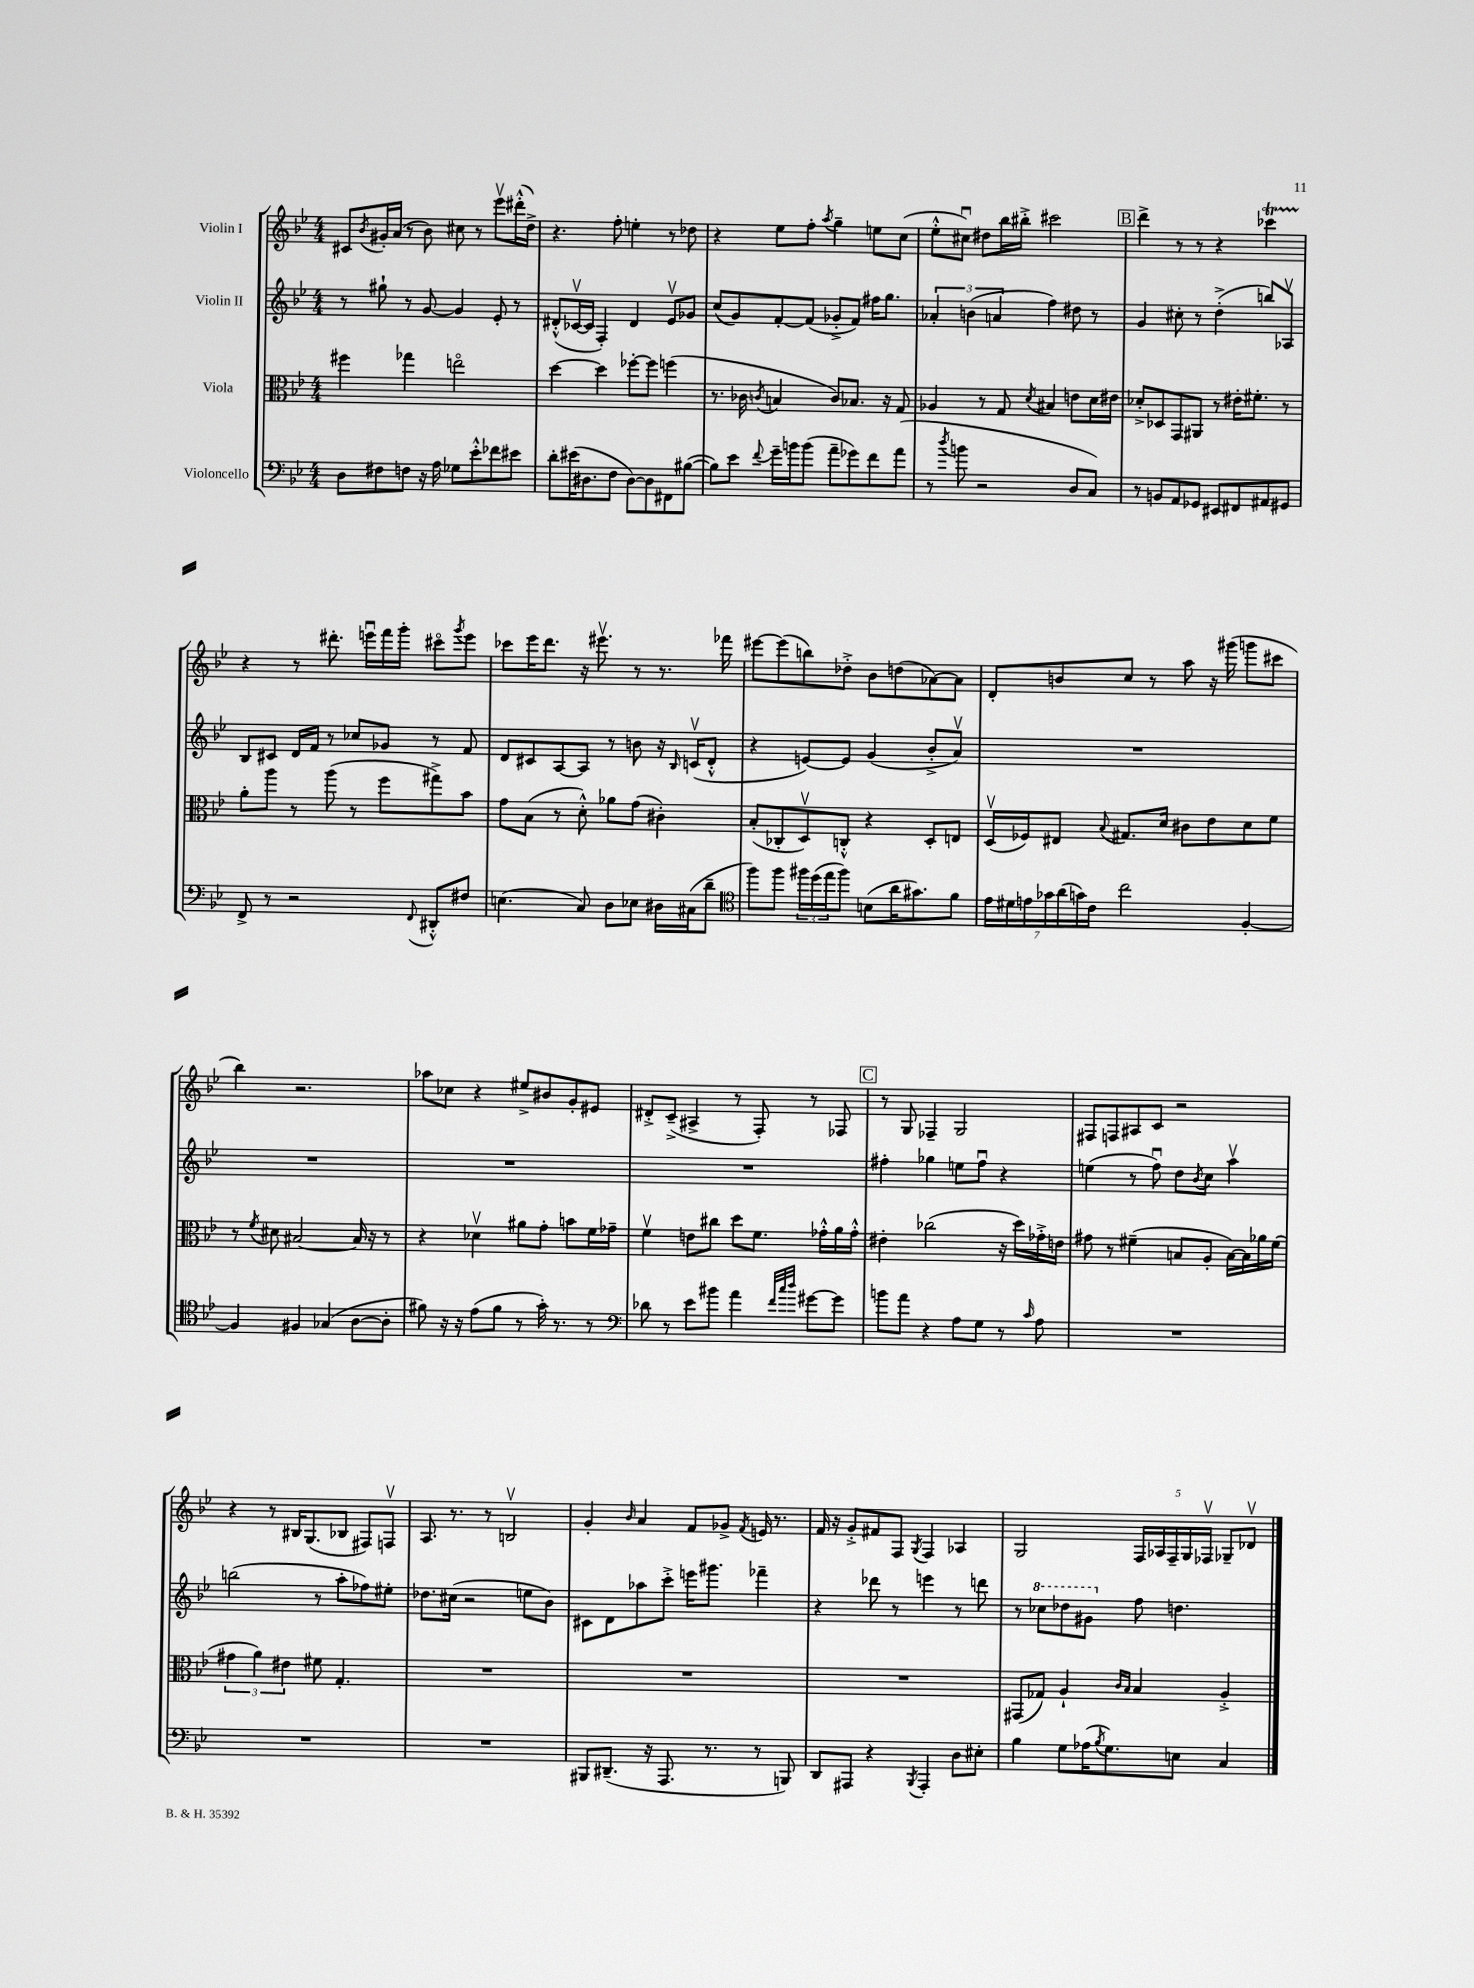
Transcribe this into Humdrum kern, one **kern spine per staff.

**kern	**kern	**kern	**kern
*staff4	*staff3	*staff2	*staff1
*clefF4	*clefC3	*clefG2	*clefG2
*k[b-e-]	*k[b-e-]	*k[b-e-]	*k[b-e-]
*M4/4	*M4/4	*M4/4	*M4/4
8D	4ff#	8r	8c#
.	.	.	8qb-
8F#	.	8gg#`	16g#'
.	.	.	(16a
8F	4gg-	8r	8r
16r	.	[8g	8b-)
16A	.	.	.
8G-	2eeo	4g]	8cc#
8e-'^^	.	.	8r
8f-	.	8e-'	8eee-v
8e#	.	8r	(16ddd#'^^
.	.	.	16dd^)
=	=	=	=
8d'	[4dd	(8d#'^^	4.r
(16e#	.	[16c-v	.
8.D#	.	16c-]	.
.	4dd]	4F')	.
8F	.	.	8ff'
[8D#)	[8ff-'	4d#	4ee'
8D#]	8ff-]	.	.
8FF#	(4ff	8e-v	8r
([8B#	.	8g-	8dd-
=	=	=	=
8B#])	8.r	(8cc	4r
8e-	.	8g)	.
.	16c-	.	.
8qqf	8qc	.	.
16g~	4B	[8f'	8ee-
16b	.	.	.
(8b	.	(8f]	8ff'
.	.	.	8qaa
8a~	8c)	8g-'^	4gg~
8g-)	8.B-	8f)	.
8f	.	16ff#	8ee
.	16r	8.gg	.
(8a	8G	.	(8cc
=	=	=	=
8r	4A-	6a-'	8ee-'^^
8qdd	.	.	.
8b	.	.	8cc#u)
.	.	(6b	.
2r	8r	.	8dd#
.	.	6a	.
.	8G	.	16bb-
.	.	.	16bb#'^
.	8qd	.	.
.	4B#	4ff)	2ccc#
8D	8e	8dd#	.
8C)	16d	8r	.
.	16e#	.	.
=	=	=	=
8r	8d-'^	4g	4ddd^
8BB	8D-	.	.
8AA	8GG	8cc#'	8r
8GG-	8AA#	8r	8r
8EE#	8r	(4dd'^	4r
8FF#	16e#'	.	.
.	8.f#'	.	.
8AA#	.	8bb)	4ccc-
8GG#	8r	8A-v	.
=	=	=	=
8FF^	8a'	8B-	4r
8r	8aa	8c#	.
2r	8r	16d	8r
.	.	16f	.
.	(8aa	8r	8.ddd#'
.	8r	8cc-	.
.	.	.	16eeeu
.	8ff	8g-	16fff
.	.	.	16ggg'
8qqFF	.	.	.
8DD#'^^	8gg#^)	8r	8ccc#o
.	.	.	8qggg
8F#	8b-	8f	8eee
=	=	=	=
(4.E	8g	8d	8ccc-
.	(8B-	8c#	16eee-
.	.	.	8.ddd
.	8r	[8A	.
8C)	8d'^^)	8A]	16r
.	.	.	8.eee#v
8D	8a-	8r	.
8E-	(8g	8b	8r
16D#	4c#')	16r	8.r
.	.	16qqB-	.
(16C#	.	(16cv	.
8d~	.	8d'^^	.
.	.	.	16fff-
=	=	=	=
*clefC4	*	*	*
8ff)	(8B-'	4r	[8eee#
8ff	8C-'	.	(8eee#]
24ff#	8Dv)	[8e)	8bb)
(24dd	.	.	.
24ee-	.	.	.
8ff#)	8C'^^	8e]	8dd-'^
(8B	4r	(4g	8b-
16a	.	.	(8dd
8.g#)	.	.	.
.	8D'	8b-'^	[8a-)
8f	8E	8av)	8a-]
=	=	=	=
28e-	(16Dv	1r	8d'
28d#	.	.	.
.	16F-)	.	.
28e	.	.	.
28g-	.	.	.
.	8E#	.	8b
(28a	.	.	.
28g)	.	.	.
28c	.	.	.
.	8qqB-	.	.
2cc	8.G#	.	8cc
.	.	.	8r
.	16d	.	.
.	8c#	.	8aa
.	8e-	.	16r
.	.	.	(16ggg#
[4F'	8d	.	8ggg
.	8f	.	8ccc#
=	=	=	=
4F]	8r	1r	4bb-)
.	8qf	.	.
.	8d#	.	.
4F#	[2B#	.	2.r
(4G-	.	.	.
[8A	16B#]	.	.
.	16r	.	.
8A']	8r	.	.
=	=	=	=
8f#)	4r	1r	8aa-
16r	.	.	8cc-
16r	.	.	.
(8e-	4d-v	.	4r
8f#	.	.	.
8r	8a#	.	8ee#^
16g')	8g'	.	8b#
8.r	.	.	.
.	8b	.	8g'
8r	16f	.	8e#
.	16g-~	.	.
=	=	=	=
*clefF4	*	*	*
8d-	4fv	1r	8d#'^
8r	.	.	(8c~^
8e-	8e	.	4A#^
8b#	8cc#	.	.
4a	8dd	.	8r
.	8.f	.	8F')
32qqf	.	.	.
32qqcc	.	.	.
32qqdd	.	.	.
[8g#	.	.	8r
.	16g-'^^	.	.
8g#]	16a	.	8F-
.	16g-'^^	.	.
=	=	=	=
8b	4e#'	4ff#'	8r
8a	.	.	8G
4r	(2cc-	4gg-	4F-~
8A	.	8ee	2G
8G	.	8ff#u	.
8r	16r	4r	.
.	16dd)	.	.
16qqc	.	.	.
8A	16g-'^	.	.
.	16e	.	.
=	=	=	=
1r	8g#	(4ee	8F#
.	8r	.	8F
.	(4f#~	8r	8A#
.	.	8ffu)	8c
.	8B	8dd	2r
.	.	8qb-	.
.	8A'	8cc	.
.	[16B)	4aav	.
.	16B]	.	.
.	16a-	.	.
.	(16f#	.	.
=	=	=	=
1r	6g#	(2bb	4r
.	6a)	.	.
.	.	.	8r
.	6e#	.	.
.	.	.	16B#
.	.	.	(8.G
.	8f#	8r	.
.	4.G'	8aa'	8B-
.	.	8ff-)	8F#)
.	.	8ee#'	8Fv
=	=	=	=
1r	1r	8.dd-	8.A
.	.	(16cc#	8.r
.	.	2r	.
.	.	.	8r
.	.	.	2Bv
.	.	8ee	.
.	.	8b-)	.
=	=	=	=
8BBB#	1r	8c#	4g'
(8.DD#~	.	8d	.
.	.	.	16qqb-
.	.	8aa-	4a
16r	.	.	.
8.AAA	.	8ccc'^	.
.	.	16eee	8f
8.r	.	8.ggg#	.
.	.	.	8g-^
.	.	.	8qf
8r	.	4fff-~	16e
.	.	.	8.r
8BBB)	.	.	.
=	=	=	=
8DD	1r	4r	16f
.	.	.	16r
8AAA#	.	.	8g'^
4r	.	8ddd-	8f#
.	.	8r	8F
8qBBB-	.	.	8qG
4AAA#'	.	4eee	4F
8D	.	8r	4A-
8E#'	.	8ddd	.
=	=	=	=
4B-	(8GG#	8r	2G
.	8G-)	8ccc-	.
8G	4A`	8ddd-	.
(16A-	.	8gg#	.
8qB-	.	.	.
8.G)	.	.	.
.	16qqc	.	.
.	16qqB-	.	.
.	4B-	8ff	20F
.	.	.	20A-
.	.	.	20F~
8E	.	4.dd	.
.	.	.	20G
.	.	.	20F-v
4C	4A'^	.	8G-~
.	.	.	8d-v
==	==	==	==
*-	*-	*-	*-
